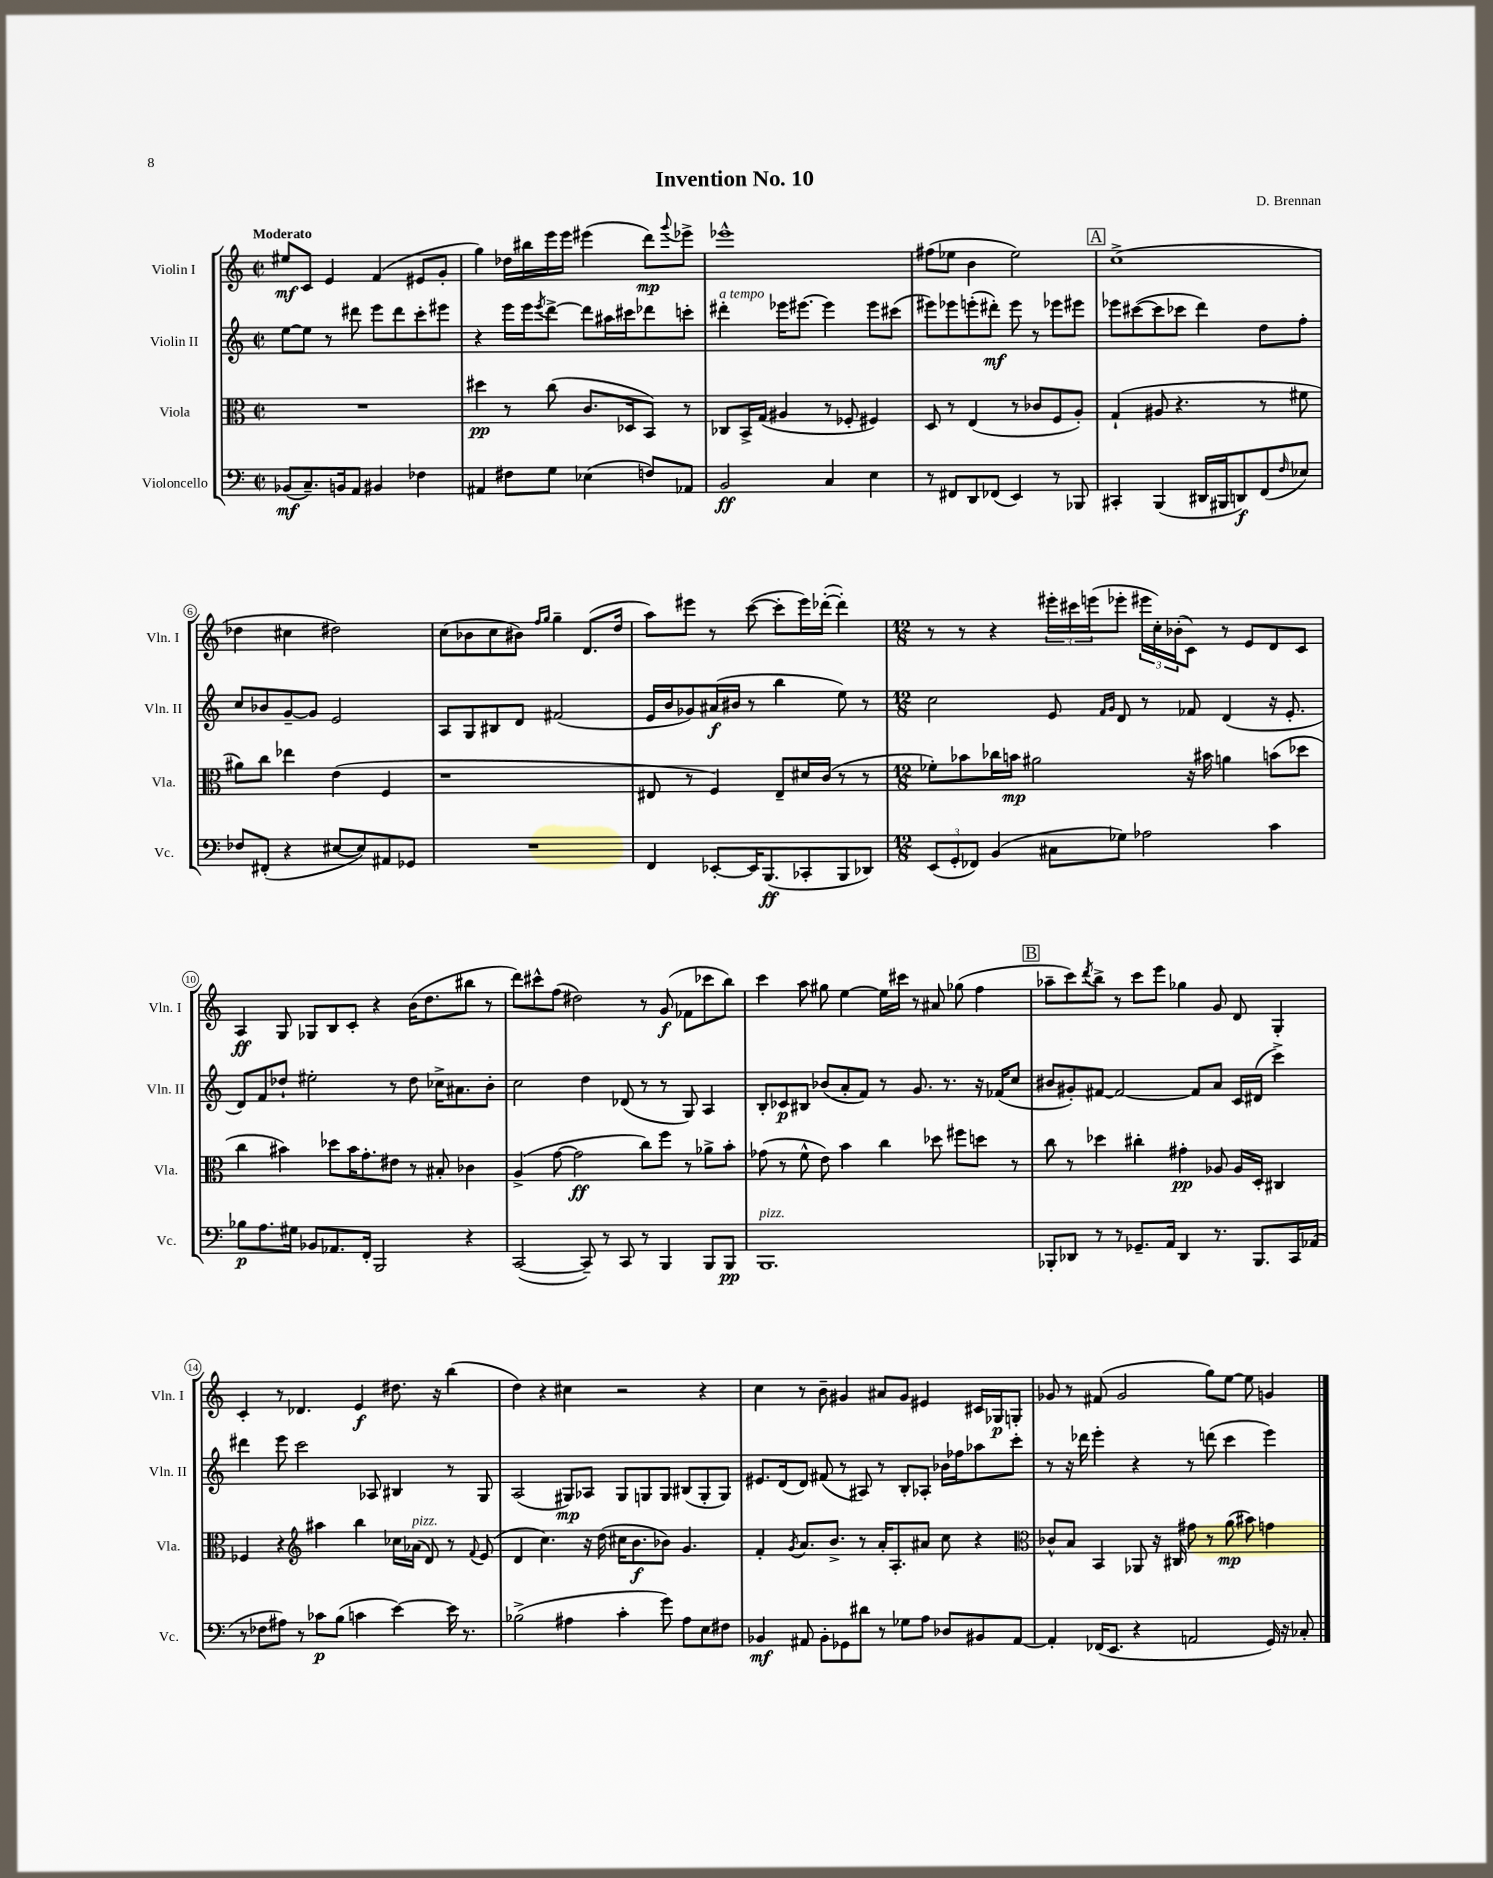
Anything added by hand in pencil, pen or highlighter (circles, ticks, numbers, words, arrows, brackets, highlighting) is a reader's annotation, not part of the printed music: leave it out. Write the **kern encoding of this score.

**kern	**kern	**kern	**kern
*staff4	*staff3	*staff2	*staff1
*clefF4	*clefC3	*clefG2	*clefG2
*k[]	*k[]	*k[]	*k[]
*M2/2	*M2/2	*M2/2	*M2/2
*met(c|)	*met(c|)	*met(c|)	*met(c|)
(8BB-/L	1r	[8ee\L	8ee#/L
8.C~/)	.	8ee\]J	8c/J
.	.	8r	4e/
16BB/k	.	.	.
8AA/J	.	8ddd#\	.
4BB#/	.	8eee\L	(4f/
.	.	8ddd#\	.
4F-\	.	8ccc'\	8e#/L
.	.	8eee#\J	8g'/J
=	=	=	=
4AA#/	4dd#\	4r	4gg\)
8F#\L	8r	16eee\LL	16dd-\LL
.	.	16eee\J	16bb#\
.	.	8qeee/	.
8G\J	(8cc\	[8ddd^\J	16eee\
.	.	.	16eee\JJ
(4E-\	8.c/L	8ddd\]L	(4eee#\
.	.	16aa#\L	.
.	16D-/k	16ccc#\J	.
8F/L)	8BB/J)	8ddd-\	8ddd\L)
.	.	.	8qqggg/
8AA-/J	8r	8ccc'\J	8eee-^\J
=	=	=	=
2BB/	8C-/L	4ddd#'\	1eee-^^
.	16BB^/L	.	.
.	(16G/JJ	.	.
.	4A#/	16eee-\LK	.
.	.	[8.eee#\J	.
4C/	8r	4eee#\]	.
.	8F-'/	.	.
4E\	4F#/)	8eee#\L	.
.	.	(8ccc#\J	.
=	=	=	=
8r	8D/	8eee#\L)	(8ff#\L
8FF#/L	8r	8eee-\	8ee-\J
8DD/	(4E/	(8eee'\	4b\
(8FF-/J	.	8ddd#'\J)	.
4EE/)	8r	8eee\	2ee-\)
.	8c-/L	8r	.
8r	8F/	8eee-\L	.
8BBB-/	8A'/J)	8eee#\J	.
=	=	=	=
4CC#'/	(4G`/	8eee-\L	(1cc^
.	.	([8ccc#\	.
(4BBB/	8A#/	8ccc#\]	.
.	4.r	8ccc-\J	.
16DD#/LL	.	4ddd\)	.
16BBB#/J	.	.	.
8DD/)	.	.	.
(8FF/	8r	8dd\L	.
16qqF/	.	.	.
8E-/J)	8f#\	8ff'\J	.
=	=	=	=
8F-/L	8a#\L)	8cc/L	4dd-\
(8FF#'/J	8cc\J	8b-/	.
4r	4ee-\	[8g~/	4cc#\
.	.	8g/]J	.
[8E#/L	(4e\	2e/	2dd#\)
8E#/])	.	.	.
8AA#/	4F/	.	.
8GG-/J	.	.	.
=	=	=	=
1r	1r	8A/L	(8cc\L
.	.	8G/	8b-\
.	.	8B#/	8cc\
.	.	8d/J	8b#\J)
.	.	.	16qqff/LL
.	.	.	16qqgg/JJ
.	.	(2f#/	4gg~\
.	.	.	(8.d/L
.	.	.	16dd/Jk
=	=	=	=
4FF/	8E#/	16e/LL	8aa\L)
.	.	16b/J	.
.	8r	8g-/)	8eee#\J
[8EE-'/L	4F/)	(16a#/L	8r
.	.	16b#/JJ	.
16EE-/]K	.	8r	([8ccc\
(8.BBB/	.	.	.
.	8E#~/L	4bb\	8ccc'\]L
8CC-'/	16d#/L	.	16eee#\L)
.	(16c/JJ	.	([16ddd-'\JJ
8BBB/	8r	8ee\)	4ddd-'\])
8DD-/J)	8r	8r	.
=	=	=	=
*M12/8	*M12/8	*M12/8	*M12/8
(12EE/L	8f-'\L)	2cc\	8r
12GG'/	.	.	.
.	8b-\	.	8r
12FF-/J)	.	.	.
(4BB/	16cc-\L	.	4r
.	16b\JJ	.	.
.	2a#\	.	.
8C#\L	.	8e/	24eee#'\LL
.	.	.	24ccc#\
.	.	.	(24eee\J
.	.	16qqf/LL	.
.	.	16qqg/JJ	.
8G-\J)	.	8d/	8eee-'\J
2A-\	.	8r	24eee#\LL
.	.	.	24cc'\)
.	.	.	(24b-'\J
.	16r	8f-/	8c\J)
.	16b#\	.	.
.	4a\	(4d/	8r
.	.	.	8e/L
4c\	(8b\L	16r	8d/
.	.	8.e'/	.
.	8dd-\J	.	8c/J
=	=	=	=
8B-\L	4cc\	8d/L)	4A/
8.A\	.	8f/	.
.	4b#\)	8dd-`/J	8G/
16G#\Jk	.	.	.
8BB-/L	.	2ee#'\	8G-/L
8.AA-/	8dd-\L	.	8B/
.	16b#\K	.	8c'/J
16FF'/Jk	8.g'\	.	.
2BBB/	.	.	4r
.	8e#\J	8r	.
.	8r	8dd-\	(16b\LK
.	.	.	8.dd\
.	8B#'/	16cc-^\LK	.
.	.	8.a#\	.
4r	4c-\	.	8bb#\J
.	.	8b'\J	8r
=	=	=	=
([2CC/	(4A^/	2cc\	8ddd\L)
.	.	.	8ccc#^^\
.	[8g\	.	(8ff\J
.	2g\]	.	2dd#\)
8CC~/])	.	4dd\	.
8r	.	.	.
8CC/	.	(8d-/	.
8r	8cc\L)	8r	8r
4BBB/	8ff\J	8r	(8g/
.	8r	8G/)	8f-\L
8BBB/L	8a-^\L	4A/	8ccc-\
8BBB/J	8b'\J	.	8bb\J)
=	=	=	=
1.BBB	(8g-\	8B'/L	4ccc\
.	8r	8c-/	.
.	8f^^\	8B#/J	8aa\
.	8e\)	(8b-/L	8gg#\
.	4b\	8a'/	[4ee\
.	.	8f/J)	.
.	4cc\	8r	16ee\]LL
.	.	.	16ccc#\JJ
.	.	8.g/	8r
.	8dd-\	.	8a#/
.	.	8.r	.
.	8ff#\L	.	(8gg-\
.	8dd\J	16r	4ff\
.	.	(16f-/LK	.
.	8r	8cc/J	.
=	=	=	=
8BBB-'/L	8cc\	8b#/L	8aa-~\L
8DD-/J	8r	8g#'/)	8ccc\)
.	.	.	8qddd/
8r	4dd-\	[8f#/J	8bb^\J
8r	.	2f#/_	8r
8.GG-~/L	4cc#'\	.	8ccc\L
.	.	.	8eee\J
16AA/Jk	.	.	.
4DD-/	4g#'\	.	4gg-\
.	.	8f#/]L	.
8.r	8A-/	8a/J	8g/
.	16A-/LL	16c/LL	8d/
8.BBB-/L	16D'/JJ	(16d#/JJ	.
.	4C#/	4ccc^\)	4G'/
16CC/L	.	.	.
(16AA-/JJ	.	.	.
=	=	=	=
8r	4F-/	4ddd#\	4c'/
8F-\L	.	.	.
8A#\J)	4r	8eee\	8r
8r	.	2ccc\	4.d-/
*	*clefG2	*	*
8c-\L	4aa#\	.	.
(8B\J	.	.	.
4c\	4bb\	.	4e/
.	.	8A-/	.
[4e\)	16cc-\LL	4B#/	8.dd#\
.	(16a-\JJ	.	.
.	8d/)	.	.
.	.	.	16r
16e\]	8r	8r	(4bb\
8.r	.	.	.
.	8qqf/	.	.
.	(8e/	8G/	.
=	=	=	=
(2B-^\	4d/	(2A/	4dd\)
.	4.cc\)	.	4r
4A#\	.	8G#/L)	4cc#\
.	16r	8A-/J	.
.	(16dd\	.	.
4c'\	16cc#\LK	8G#/L	2r
.	8.b\	.	.
.	.	8G/	.
8g\)	8b-\J)	8G/J	.
8A#\L	4.g/	(8B#/L	.
8E\	.	8G'/	4r
8F#\J	.	8G/J)	.
=	=	=	=
4BB-/	4f'/	8.e#/L	4cc\
.	.	(16d/k	.
.	8qg/	.	.
8AA#/	8.a/L	8d/J)	8r
8BB-'\L	.	(8f#/	8b~\
.	8.b^/J	.	.
8GG-\	.	8r	4g#/
8d#\J	8r	8A#/)	.
8r	16a'/LK	8r	8a#/L
.	8.A'/	.	.
8G-\L	.	8B'/L	8g#/J
8A\J	8a#/J	8A-'/J	4e#/
8D-/L	8cc\	16b-\LL	.
.	.	16ff-\J	.
8BB#/	4r	8aa-\	16c#/LL
.	.	.	16G-/J
[8AA#/J	.	8ccc'\J	8G'/J
=	=	=	=
*	*clefC3	*	*
4AA#'/]	8c-^^/L	8r	8g-/
.	8B/J	16r	8r
.	.	16ddd-\	.
(16FF-/LK	4BB/	4eee'\	(8f#/
8.EE/J	.	.	.
.	.	.	2g-/
4r	8AA-/	4r	.
.	16r	.	.
.	16C#/	.	.
2AA/	8g#\	8r	.
.	8r	(8ddd\	8gg\L)
.	(8a\	4ccc\	[8ee\J
.	8b#\)	.	8ee\]
16GG/)	4g\	4eee\)	4g/
16r	.	.	.
8C-'/	.	.	.
==	==	==	==
*-	*-	*-	*-
